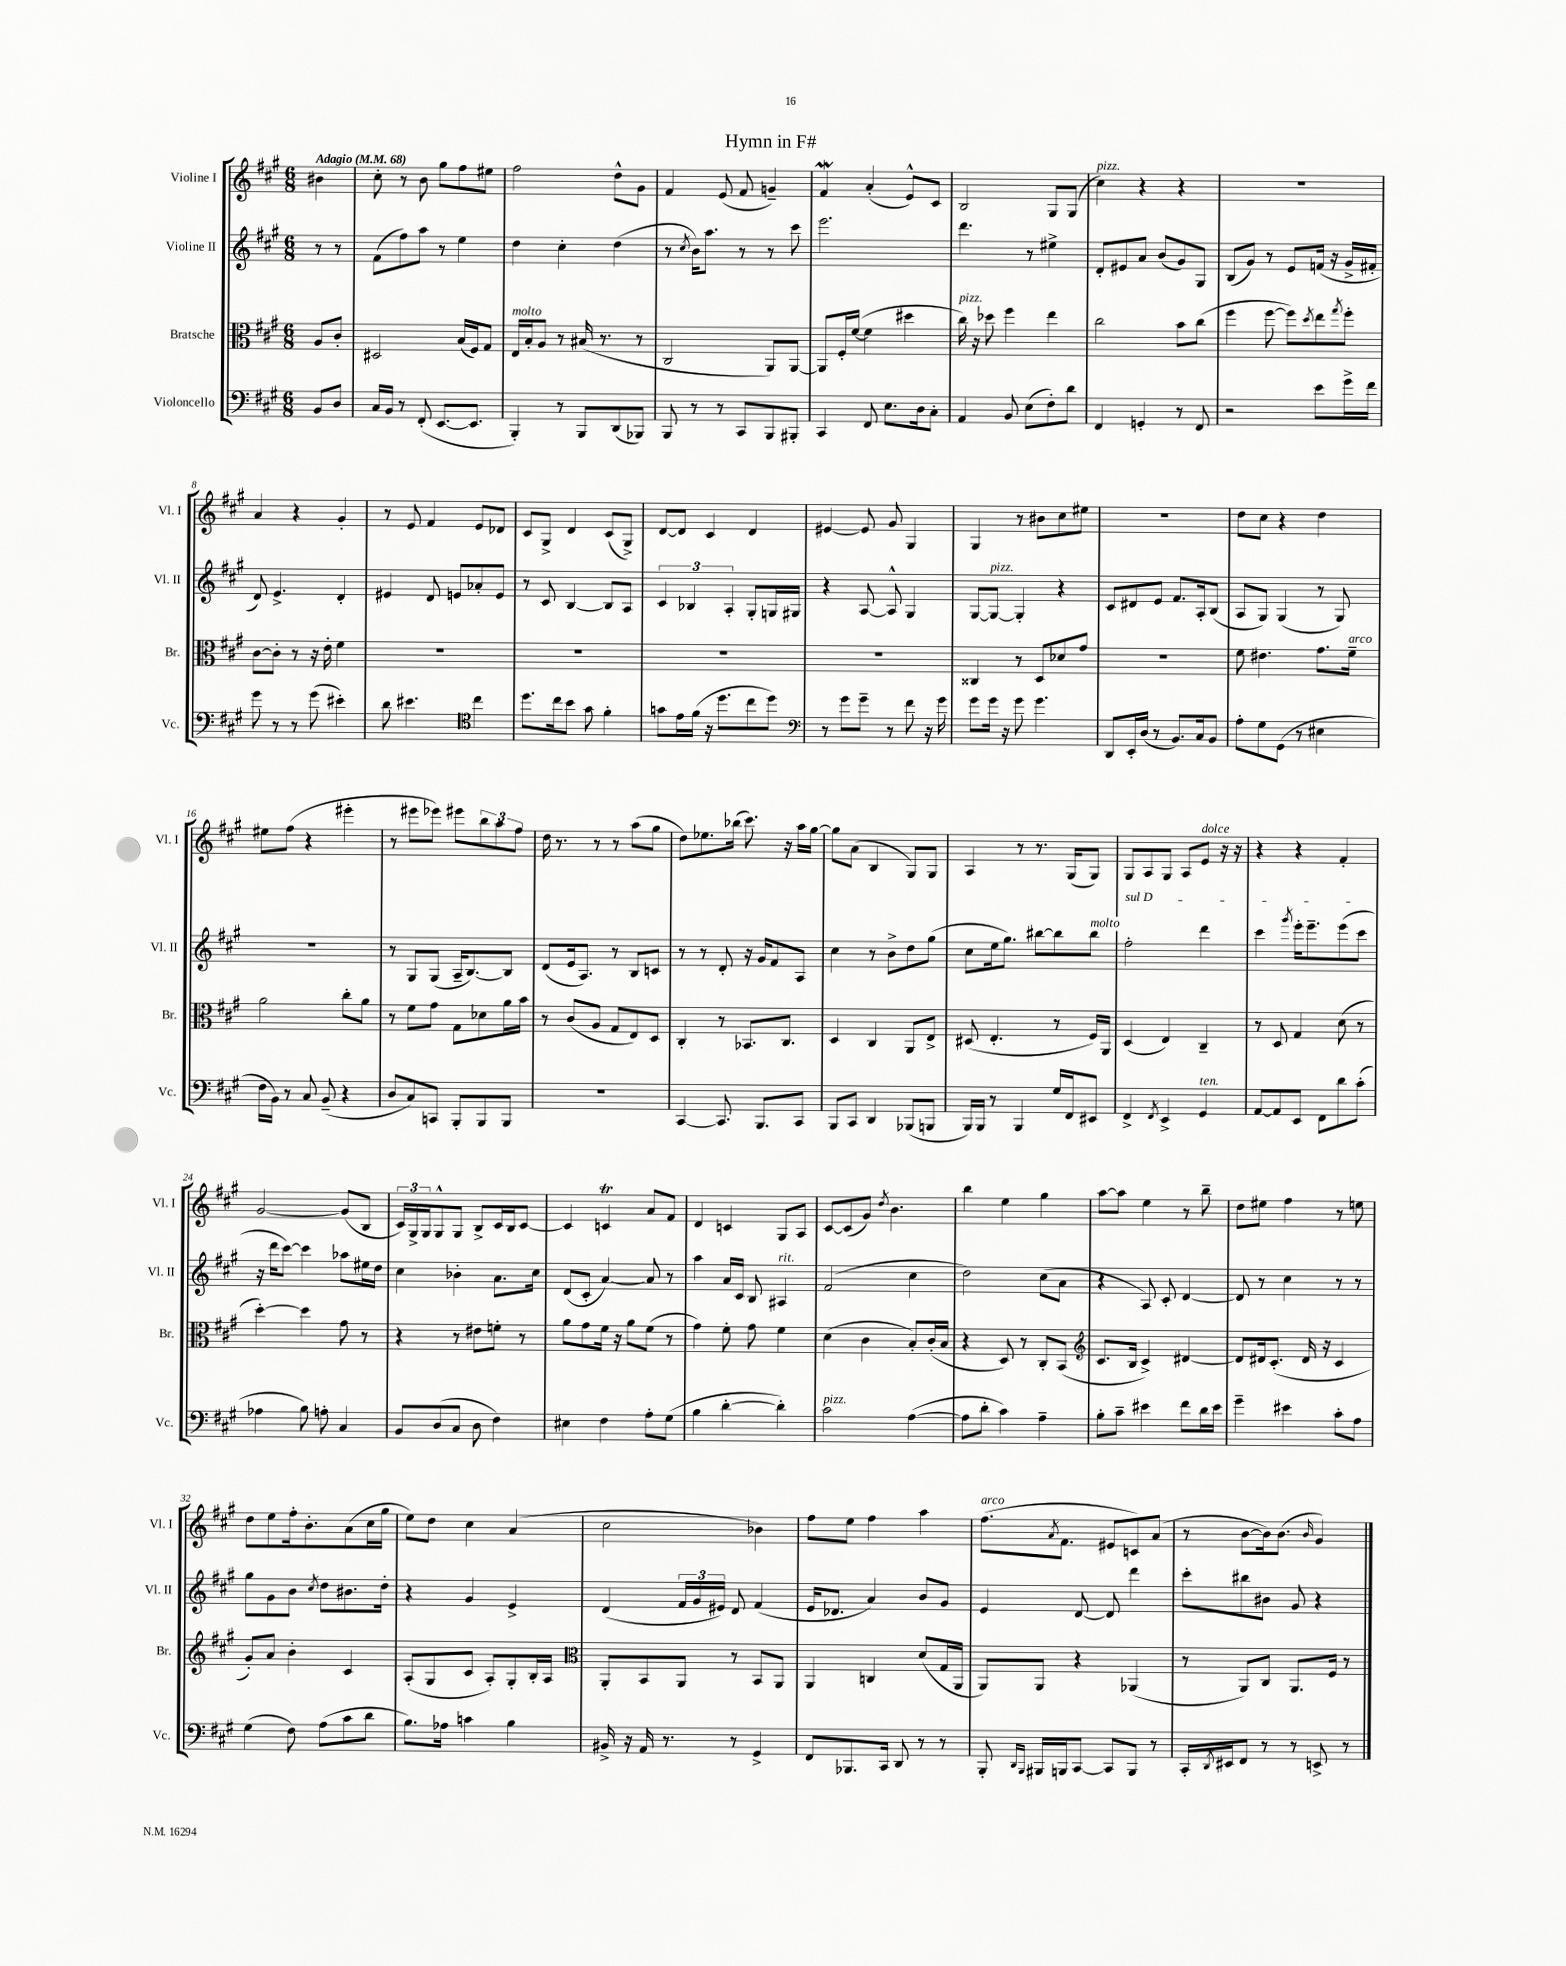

**kern	**kern	**kern	**kern
*staff4	*staff3	*staff2	*staff1
*clefF4	*clefC3	*clefG2	*clefG2
*k[f#c#g#]	*k[f#c#g#]	*k[f#c#g#]	*k[f#c#g#]
*M6/8	*M6/8	*M6/8	*M6/8
*MM68	*MM68	*MM68	*MM68
8BB	8A	8r	4b#
8D	8c#'	8r	.
=	=	=	=
16C#	2D#	(8f#	8cc#'
16BB	.	.	.
8r	.	8ff#)	8r
(8FF#'	.	8aa	8b
[8.EE	.	8r	8gg#
.	(16B	4ee	8ff#
8.EE]	16F#)	.	.
.	8G#	.	8ee#
=	=	=	=
4BBB')	16E	4dd	2ff#
.	16B'	.	.
.	8A	.	.
8r	8r	4cc#'	.
8BBB	(16B#	.	.
.	8.r	.	.
(8DD	.	(4dd	8dd^^
8BBB-)	8r	.	8g#
=	=	=	=
8BBB	2C#	8r	4f#
.	.	8qcc#	.
8r	.	16b)	.
.	.	8.aa	.
8r	.	.	(8e
8CC#	.	8r	8f#
8BBB	8AA)	8r	4g~)
8BBB#'	[8AA	8ccc#	.
=	=	=	=
4CC#	8AA]	2.eee	4f#
.	16F#'	.	.
.	([16f#	.	.
8FF#	4f#]	.	(4a'
8.E	.	.	.
.	4dd#	.	8e^^)
16D	.	.	.
8C#'	.	.	8c#
=	=	=	=
4AA	16cc#)	4.ddd	2B
.	16r	.	.
.	8dd-	.	.
8BB	4ff#	.	.
(8E	.	8r	.
8F#')	4ee	4ee#^	8G#
8d	.	.	(8G#
=	=	=	=
4FF#	2cc#	8d'	4cc#)
.	.	8e#	.
4GG'	.	8a	4r
.	.	(8b	.
8r	8b	8g#)	4r
8FF#	(8cc#	8G#	.
=	=	=	=
2r	4ff#	(8B	2.r
.	.	8g#)	.
.	[8ff#	8r	.
.	8ff#])	8e	.
.	8qdd	.	.
8e	8ee	(16f	.
.	.	16r	.
.	8qgg#	.	.
16g#^	8ff#'	16g#^	.
16f#	.	16f#'	.
=	=	=	=
8g#	[8c#	8d)	4a
8r	8c#']	4.e^	.
8r	8r	.	4r
(8g#	16r	.	.
.	16e'	.	.
4e#')	4f#	4d'	4g#'
=	=	=	=
8d	2.r	4e#	8r
4.e#	.	.	8e
.	.	8d	4f#
.	.	8e	.
*clefC4	*	*	*
4cc#	.	8a-'	8e
.	.	8e	8d-
=	=	=	=
8.dd	2.r	8r	8c#
.	.	8c#	8G#^
16cc#	.	.	.
8b	.	[4B	4d
8g#	.	.	.
4f#'	.	8B]	(8c#
.	.	8A	8G#^)
=	=	=	=
8g	2.r	6c#	[8d
16e	.	.	8d]
.	.	6B-	.
(16f#	.	.	.
16r	.	.	4c#
8.dd	.	.	.
.	.	6A'	.
8cc#	.	8G#'	4d
8dd)	.	16G	.
.	.	16G#	.
=	=	=	=
*clefF4	*	*	*
8r	2.r	4r	[4e#
8g#	.	.	.
8g#~	.	[8A	8e#]
8r	.	8A^^]	8g#
8f#	.	4G#	4G#
16r	.	.	.
16g#	.	.	.
=	=	=	=
8g#	4C##	[8G#	4G#
16g#	.	8G#_	.
16r	.	.	.
8g#	8r	4G#']	8r
4.g#	8D	.	8b#
.	8d-	4r	8cc#
.	8g#	.	8ee#
=	=	=	=
8DD	2.r	8c#	2.r
16EE'	.	8d#	.
(16D	.	.	.
8r	.	8e	.
8.BB)	.	8.f#	.
16C#	.	16A'	.
8BB	.	(8B	.
=	=	=	=
8A'	8f#	8A	8dd
8G#	4.e#	8G#)	8cc#
(8GG#	.	(4G#	4r
8r	.	.	.
4E#	8.g#	8r	4dd
.	.	8G#)	.
.	16f#~	.	.
=	=	=	=
16F#	2a	2.r	8ee#
16BB)	.	.	.
8r	.	.	(8ff#
8C#	.	.	4r
(8BB~	.	.	.
4r	8cc#'	.	4eee#'
.	8a	.	.
=	=	=	=
8D	8r	8r	8r
8C#)	8f#	8G#	8eee#
8CC	8g#	(8G#	8eee-)
8BBB'	8G#	16A~	8eee#
.	.	[8.B)	.
8BBB	8d-	.	12bb
.	.	.	12aa
8BBB	16a	8B]	.
.	.	.	12ff#
.	16b	.	.
=	=	=	=
2.r	8r	(8d	16dd
.	.	.	8.r
.	(8c#	16e	.
.	.	8.A)	.
.	8A	.	8r
.	8G#	8r	8r
.	8E)	8B	(8aa
.	8D	8c	8gg#
=	=	=	=
[4CC#	4C#'	8r	8dd)
.	.	8r	8.ee-
8.CC#]	8r	8d'	.
.	.	.	(16bb-
.	8.BB-	16r	8.ccc#)
8.BBB	.	16g#	.
.	.	8f#	.
.	8.C#	.	16r
8CC#	.	8A	16aa
.	.	.	[16gg#
=	=	=	=
8BBB	4D	4cc#	8gg#]
8CC#	.	.	(8a
4DD	4C#	8r	4B
.	.	8b^	.
(8BBB-	8AA	8dd	8G#)
8BBB	8E^	(8gg#	8G#
=	=	=	=
16BBB)	(8D#	8cc#	4A
16BBB	.	.	.
8r	4.E'	16ee	.
.	.	8.gg#)	.
4BBB	.	.	8r
.	.	[8bb#	8.r
16G#	8r	8bb#]	.
16FF#	.	.	(16G#
8EE#	16F#)	8bb#	8G#)
.	16AA	.	.
=	=	=	=
4FF#^	(4D	2ff#'	8G#
.	.	.	8A
8qFF#	.	.	.
4EE^	4E)	.	8G#
.	.	.	8A
4GG#	4C#~	4ddd	8e
.	.	.	16r
.	.	.	16r
=	=	=	=
[8AA	8r	4ccc#	4r
8AA]	8D	.	.
.	.	8qggg#	.
8EE	4G#	16eee'	4r
.	.	8.eee~	.
8FF#	.	.	.
8d	(8d	(8eee	4f#'
(8c#'	8r	8ccc#	.
=	=	=	=
4A-	[4dd')	16r	[2g#
.	.	16ddd	.
.	.	[8ccc#)	.
8B)	4dd]	4ccc#]	.
8A'	.	.	.
4C#	8g#	8aa-	(8g#]
.	8r	16ee#	8B
.	.	16dd	.
=	=	=	=
8BB	4r	4cc#	24c#)
.	.	.	24G#^
.	.	.	24G#
(8D	.	.	8G#^^
8C#	8r	4b-'	8G#
8D	8e#	.	8B^
4F#)	8f'	8.a	16c#
.	.	.	16B
.	8r	.	[8c#
.	.	16cc#	.
=	=	=	=
4E#	8a	(8d	4c#]
.	8g#	8c#'	.
4F#	16f#	[4a)	4c
.	16r	.	.
.	8a	.	.
8A'	(8f#	8a]	8a
(8G#	8r	8r	8f#
=	=	=	=
4B	4g#)	4aa	4d
[4d'	8f#'	16a	4c
.	.	16c#	.
.	8g#	8B	.
4d'])	4f#	4A#	8G#
.	.	.	8A
=	=	=	=
2c#	(4d	(2f#	[8c#
.	.	.	(8c#]
.	4c#	.	8g#)
.	.	.	8qdd
.	.	.	4.b
([4A	8B')	4cc#	.
.	(16c#'	.	.
.	16B	.	.
=	=	=	=
8A]	4r	2dd)	4bb
8d'	.	.	.
4c#)	8D)	.	4ee
.	8r	.	.
4A~	8C#'	(8cc#	4gg#
.	(8BB	8a	.
=	=	=	=
*	*clefG2	*	*
8B'	8.c#	4r	[8aa
8c#~	.	.	8aa]
.	16B	.	.
4e#	4c#^)	8A)	4ee
.	.	8c#'	.
8f#	[4d#	[4d	8r
16d	.	.	8bb~
16e#	.	.	.
=	=	=	=
4g#~	8d#]	8d]	8dd
.	16d#	8r	8ee#
.	(8.c#'	.	.
4e#	.	4cc#	4ff#
.	16d#	.	.
.	16r	.	.
8c#'	4c#	8r	8r
8A	.	8r	8ee
=	=	=	=
(4G#	8g#')	8gg#	8dd
.	8a	8g#	8ee
8F#)	4b'	8b	16ff#'
.	.	.	8.b'
.	.	8qcc#	.
(8A	.	8dd	.
8c#	4c#	8.b#	(8a
8d	.	.	16cc#
.	.	16dd'	16gg#
=	=	=	=
8.B)	(8A'	4r	8ee)
.	8G#	.	8dd
16A-	.	.	.
4c	8c#	4g#	4cc#
.	8A')	.	.
4B	8G#'	4e^	(4a
.	16B'	.	.
.	16A	.	.
=	=	=	=
*	*clefC3	*	*
16BB#^	8AA'	(4d	2cc#
16r	.	.	.
16AA	8BB	.	.
8.r	.	.	.
.	8AA	24f#	.
.	.	24g#	.
.	.	24e#)	.
8r	8r	8d	.
4GG#^	8BB	(4f#	4b-)
.	8AA	.	.
=	=	=	=
8FF#	4AA	16e	8ff#
.	.	8.d-	.
8.BBB-	.	.	8ee
.	4C	4a)	4ff#
16CC#	.	.	.
8DD	.	.	.
8r	(8d	8b	4aa
8r	16G#	8g#	.
.	16AA	.	.
=	=	=	=
8BBB'	8AA)	4e	(8.ff#
16qqDD	.	.	.
16qqBBB	.	.	.
16BBB#	8AA	.	.
.	.	.	8qa
16BBB	.	.	8.f#
[8CC#	4r	[8d	.
8CC#]	.	8d]	8e#
8BBB	(4AA-	4ddd	8c)
8r	.	.	(8a
=	=	=	=
16CC#'	8r	8ccc#'	8r
8qDD	.	.	.
16EE#	.	.	.
8FF#	8AA)	8bb#	[8b
8r	8C#	8b#	16b])
.	.	.	(8.b
8r	8.AA	8g#	.
.	.	.	16qqb
8EE^	.	4r	4g#)
.	16F#	.	.
8r	8r	.	.
==	==	==	==
*-	*-	*-	*-
